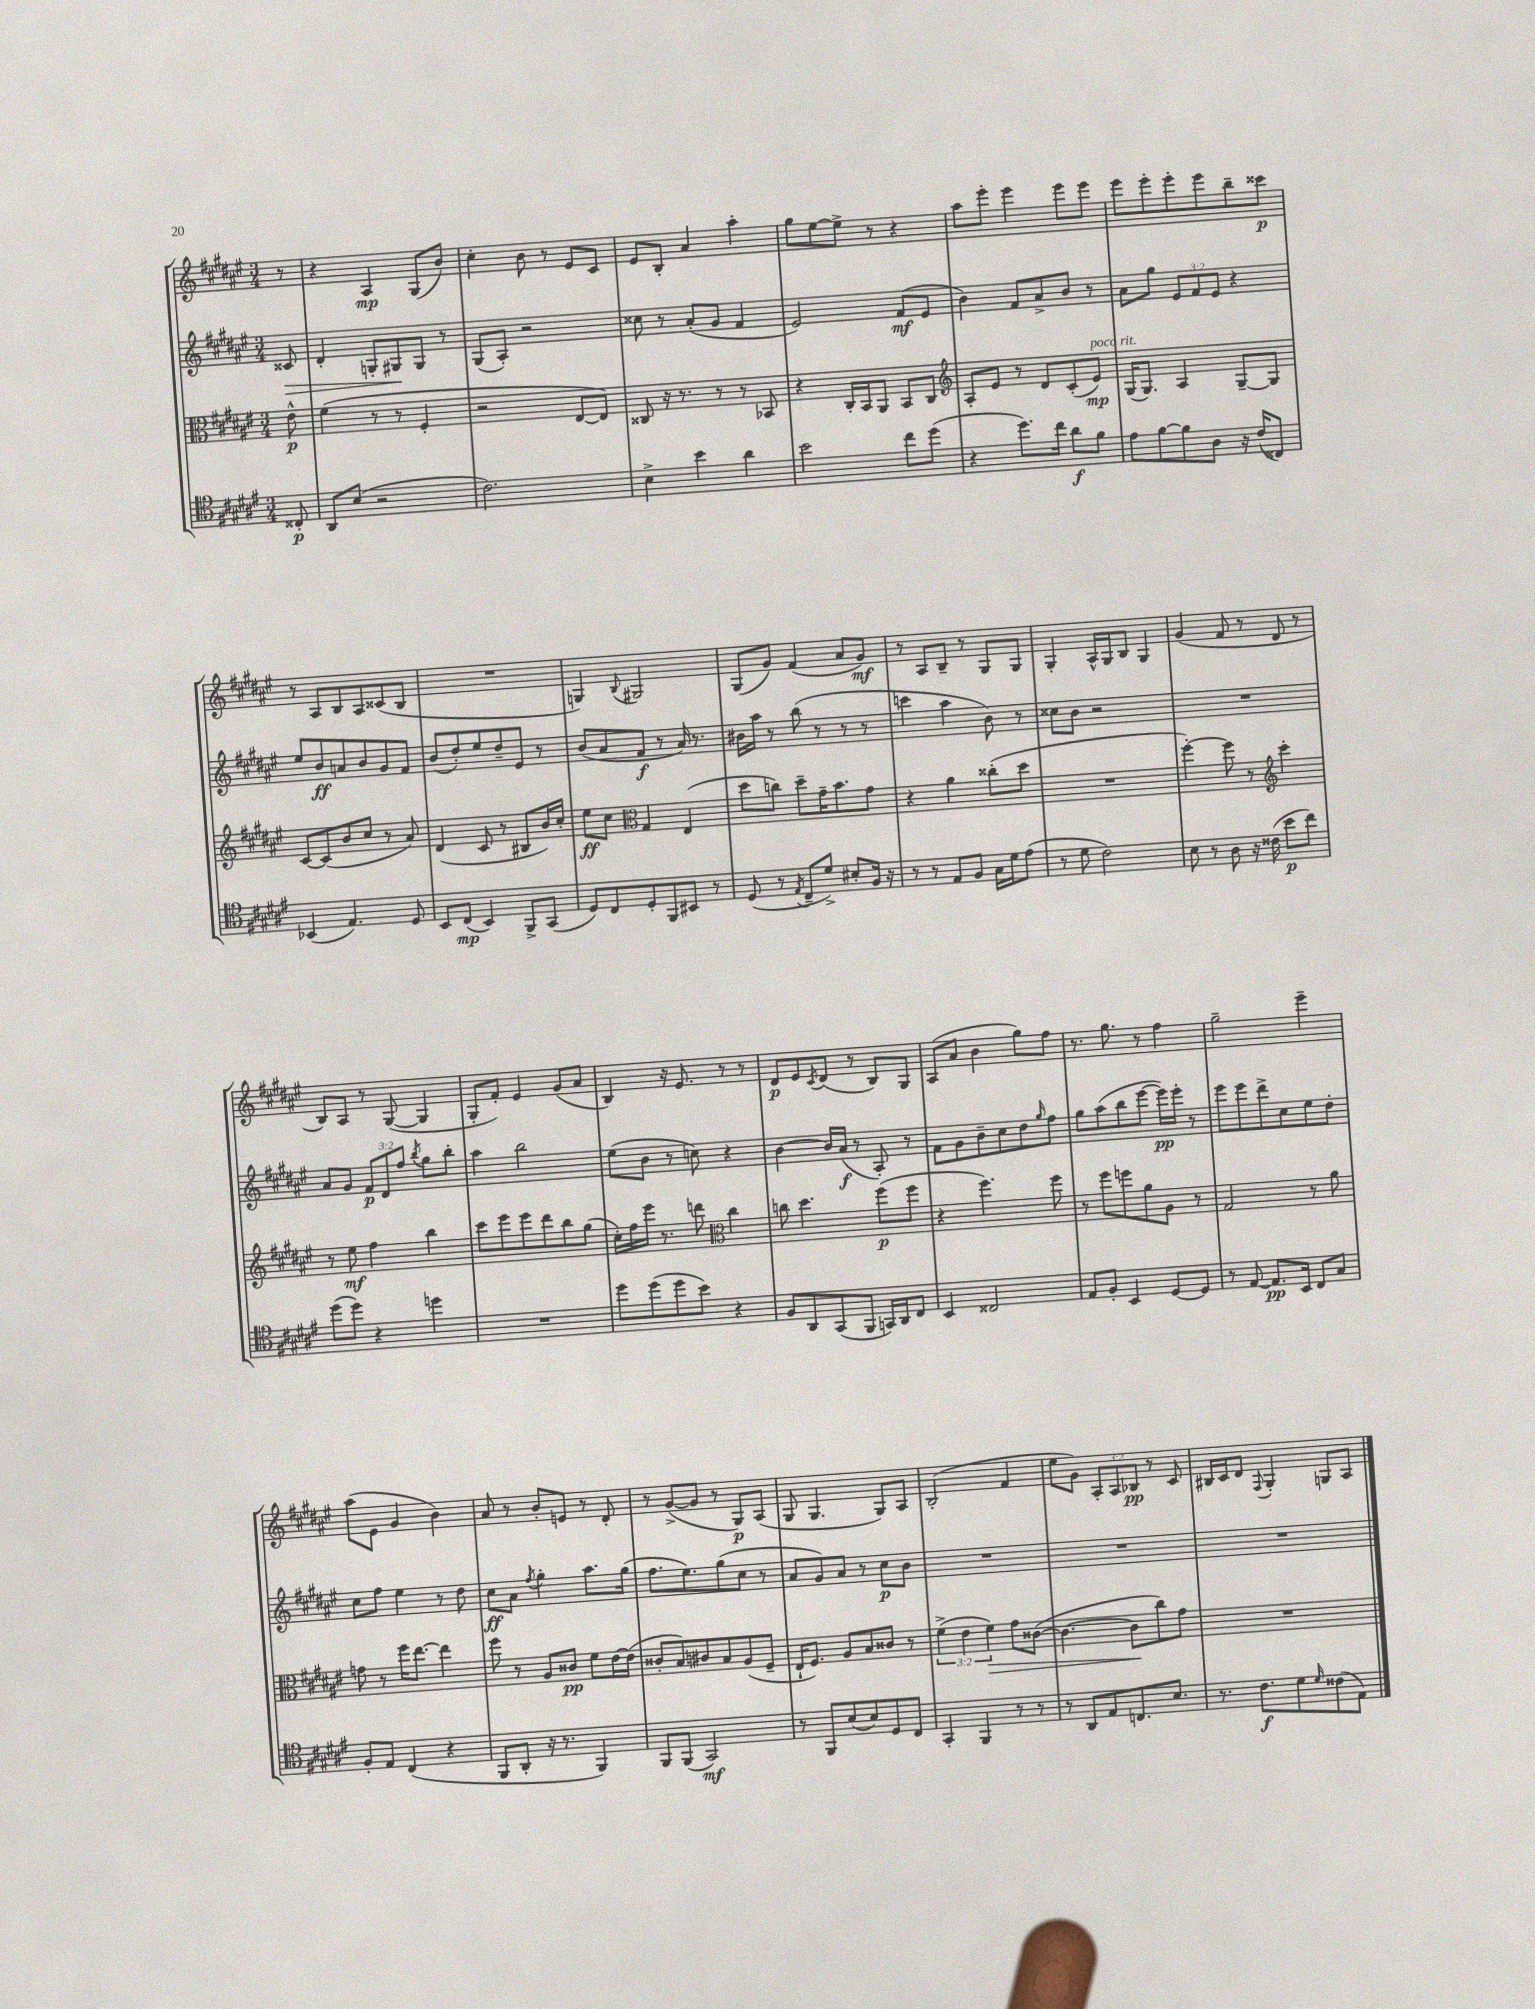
<<
\new StaffGroup <<
\new Staff = "s0" {
    \clef treble \key fis \major \numericTimeSignature \time 3/4 \override Staff.TupletNumber.text = #tuplet-number::calc-fraction-text \partial 8
    r8 |
    r4 ais4\mp gis8( b'8) |
    cis''4-. b'8 r8 eis'8 cis'8 |
    eis'8 b8-. ais'4 ais''4-. |
    gis''8 eis''8~ eis''8-> r8 r4 |
    ais''8 eis'''8-. eis'''4 eis'''8 eis'''8 |
    eis'''8 eis'''8-. eis'''8-. eis'''8 b''8-- cisis'''8\p |
    r8 ais8 b8 ais8 cisis'8( b8 |
    R2. |
    g4) \appoggiatura { b8 } gis2 |
    gis8( gis'8) fis'4( ais'8 gis'8\mf) |
    r8 ais8 b8-- r8 gis8 gis8 |
    gis4-. ais16-^ gis16 b8 gis4 |
    gis'4( fis'8 r8 dis'8 r8 |
    b8) ais8 r8 gis8~( gis4 |
    gis8-. fis'8-.) eis'4 gis'8( ais'8 |
    b4) r16 eis'8. r8 r8 |
    dis'8\p eis'8 \acciaccatura { cis'8 } dis'8( r8 b8) gis8 |
    ais8( ais'8 b'4 gis''8) fis''8 |
    r8. gis''8. r8 fis''4 |
    gis''2-- eis'''4-- |
    ais''8( eis'8 gis'4 b'4) |
    ais'8 r8 b'8-. e'8 r8 dis'8-. |
    r8 gis'8~->( gis'8 r8 gis8\p) ais8( |
    gis8 gis4. gis8) ais8 |
    b2-.( fis'4 |
    eis''8 gis'8) \tuplet 3/2 { ais8-. ais8 bes8\pp } r8 cis'8 |
    bis16 cis'16 dis'8 \appoggiatura { fis8 } gis4-. g8 ais8 \bar "|." |
}
\new Staff = "s1" {
    \clef treble \key fis \major \numericTimeSignature \time 3/4 \override Staff.TupletNumber.text = #tuplet-number::calc-fraction-text \partial 8
    cisis'8\> |
    dis'4-. g8-. gis8\! gis8 r8 |
    gis8( ais8-.) r2 |
    cisis''8 r8 ais'8-.( gis'8 fis'4 |
    eis'2) fis'8\mf( eis'8 |
    b'4) fis'8 ais'8-> b'8 r8 |
    ais'8 gis''8 \tuplet 3/2 { eis'8 fis'8 eis'8 } r4 |
    eis''8 b'8\ff a'8 b'8 gis'8 fis'8 |
    b'8( dis''8-.) eis''8 dis''8-- eis'8 r8 |
    b'8( ais'8 fis'8\f r8 ais'16) r8. |
    bis'16 ais''16 r8 b''8( r8 r8 r8 |
    c'''4 ais''4 b'8) r8 |
    cisis''8 b'8 r2 |
    R2. |
    ais'8 gis'8 \tuplet 3/2 { fis'8\p dis'8 fis''8 } \acciaccatura { b''8 } gis''8 b''8-. |
    ais''4 b''2 |
    eis''8( b'8 r8 c''8) r4 |
    b'4~ b'16 ais'16\f( r8 ais8-.) r8 |
    fis'8 gis'8 b'8-- cis''8 dis''8 \grace { gis''16 } fis''8 |
    gis''8 ais''8( b''8 eis'''8~ eis'''16\pp) eis'''16-. r8 |
    eis'''8 eis'''8 dis'''8-> cis''8 eis''8 dis''8-. |
    cis''8 fis''8 eis''4 r8 dis''8 |
    cis''8\ff ais'8 \acciaccatura { fis''8 } gis''4-. ais''8. gis''16( |
    fis''8. eis''8.) gis''8( cis''8 r8 |
    ais'8 gis'8) ais'8 r8 cis''8\p b'8 |
    R2. |
    R2. |
    R2. \bar "|." |
}
\new Staff = "s2" {
    \clef alto \key fis \major \numericTimeSignature \time 3/4 \override Staff.TupletNumber.text = #tuplet-number::calc-fraction-text \partial 8
    eis'8-^\p |
    fis'4( r8 r8 fis4-. |
    r2 eis8~ eis8) |
    cisis8 r16 r8. r8 r8 bes,8 |
    r4 cis16-. b,16 ais,8 b,8 cis8 |
    \clef treble ais8-. eis'8 r8 dis'8 cis'8-.( eis'8\mp^\markup { \italic "poco rit." }) |
    gis16( gis8.) ais4 gis8~-- gis8 |
    cis'8~ cis'8( b'8 cis''8 r8 ais'8) |
    dis'4( cis'8 r8 bis8 b'16) cis''16-. |
    eis''8\ff cis''8 \clef alto gis4 eis4( |
    dis''8 c''8) dis''8-- gis'16-- b'8. gis'8 |
    r4 ais'4 cisis''8-.( dis''8 |
    R2. |
    fis''4~-.) fis''8 r8 \clef treble cis'''4-. |
    r8 eis''8\mf fis''4 b''4 |
    cis'''8 eis'''8 eis'''8 dis'''8 b''8 gis''8( |
    cis''16-.) fis''16 eis'''16 r8. d'''8 \clef alto cis''4 |
    c''8 dis''4. fis''8\p( fis''8 |
    r4 fis''4.) fis''8 |
    r8 fis''8 f''8 ais'8 ais8 r8 |
    gis2 r8 ais'8 |
    g'8 r8 fis''16 eis''8.~ eis''4 |
    fis''8 r8 ais8 cisis'8\pp fis'8 eis'16~ eis'16( |
    cisis'8-. b8) cis'8 b8 ais8( fis8-- |
    eis16-! fis8.) ais8 b8 cisis'8 r8 |
    \tuplet 3/2 { fis'4->( eis'4 fis'4\>) } gis'8 cisis'8~( |
    cisis'4.~ cisis'8\! cis''8) gis'8 |
    R2. \bar "|." |
}
\new Staff = "s3" {
    \clef tenor \key fis \major \numericTimeSignature \time 3/4 \partial 8
    cisis8-.\p |
    ais,8 b8( r2 |
    cis'2.) |
    b4-> b'4 ais'4 |
    b'2 cis''8 dis''8( |
    r4 dis''8.) cis''16 ais'8\f fis'8 |
    eis'8 fis'8~ fis'8 ais8 r16 cis'16( cisis8) |
    bes,4( eis4.) dis8 |
    b,8 cis8\mp( b,4) fis,8-> gis,8( |
    dis8) cis8 dis8-. fis,8 bis,8 r8 |
    dis8( r8 \acciaccatura { eis8 } cis8-- dis'8->) bis8-. fis16 r16 |
    r8 r8 eis8 fis8 gis16 dis'16 eis'8( |
    r8 dis'8 cis'2) |
    b8 r8 ais8 r16 cisis'16( b'8\p cis''8) |
    dis''8( dis''8) r4 d''4 |
    R2. |
    dis''8 dis''8( dis''8 b'8) r4 |
    fis8 ais,8 gis,8( fis,8 g,16) ais,16 cis8 |
    b,4 cisis2 |
    eis8 fis8-. b,4 dis8~ dis8 |
    r8 eis8~ eis8.\pp b,16 cis8 gis8 |
    fis8-. eis8 cis4( r4 |
    fis,8 ais,8-. r16 r8. fis,4) |
    fis,8 fis,8( gis,2\mf) |
    r8 fis,8 b8( b8) dis8 cis8 |
    gis,4-. fis,4 r8 r8 |
    r8 ais,8 eis8 c8. b8. |
    r8. cis'8.\f dis'8 \grace { dis'16 } cisis'8( eis8) \bar "|." |
}
>>
>>
\layout { \context { \Score \remove "Bar_number_engraver" } }
